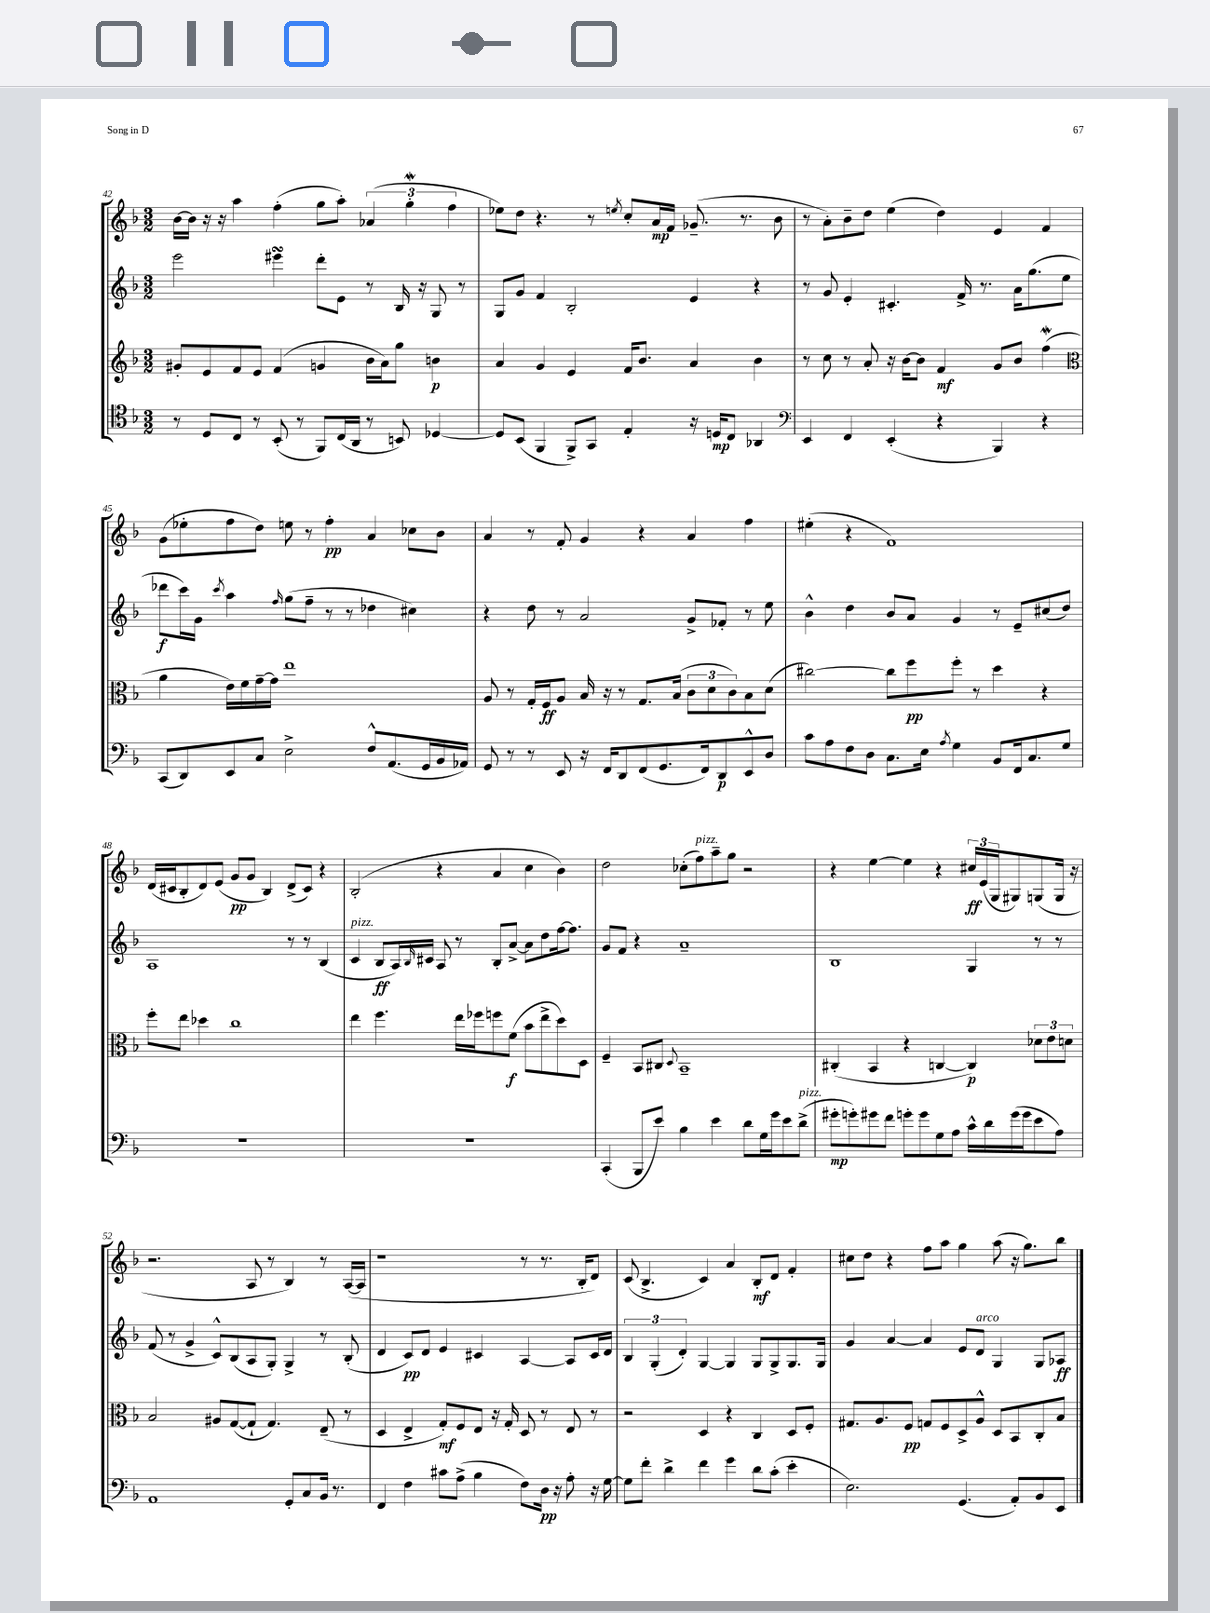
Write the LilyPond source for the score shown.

<<
\new StaffGroup <<
\new Staff = "s0" {
    \clef treble \key f \major \numericTimeSignature \time 3/2
    bes'16~ bes'16 r16 r16 a''4 f''4-.( g''8 a''8-.) \tuplet 3/2 { aes'4( g''4-.\mordent f''4 } |
    ees''8) d''8 r4. r8 \acciaccatura { e''8 } c''8-. a'16\mp f'16 ges'8.--( r8. bes'8 |
    r8 a'8-.) bes'8-- d''8 e''4( d''4) e'4 f'4 |
    g'8( ees''8-. f''8 d''8) e''8 r8 f''4-.\pp a'4 ces''8 bes'8 |
    a'4 r8 f'8-. g'4 r4 a'4 f''4 |
    eis''4-.( r4 f'1) |
    d'16( cis'16 bes8-. d'8) e'8( g'8\pp g'8 bes4) d'8->( cis'8) r4 |
    bes2-.( r4 a'4 c''4 bes'4) |
    d''2 ces''8-.( f''8^\markup { \italic "pizz." }) a''8-- g''8 r2 |
    r4 e''4~ e''4 r4 \tuplet 3/2 { cis''16\ff e'16( g16 } gis8) g8( g16 r16 |
    r2. a8 r8 bes4) r8 a16~( a16 |
    r1 r8 r8. bes16-. d'8) |
    c'8( bes4.-> c'4) a'4 bes8-.\mf d'8 f'4-. |
    cis''8 d''8 r4 f''8 a''8 g''4 a''8( r16 g''8.) bes''8 \bar "|." |
}
\new Staff = "s1" {
    \clef treble \key f \major \numericTimeSignature \time 3/2
    e'''2 eis'''4\turn d'''8-. e'8 r8 bes16 r16 g8 r8 |
    g8 g'8 f'4 bes2-. e'4 r4 |
    r8 g'8 e'4-. cis'4.-. f'16-> r8. a'16 g''8.( e''8 |
    des'''8\f c'''16) g'16 \acciaccatura { c'''8 } a''4 \grace { f''16 } g''8( f''8-- r8 r8 des''4 cis''4) |
    r4 d''8 r8 a'2 g'8-> fes'8-. r8 e''8 |
    bes'4-^ d''4 bes'8 a'8 g'4 r8 e'8-- cis''8( d''8) |
    a1 r8 r8 bes4( |
    c'4^\markup { \italic "pizz." } bes8\ff a16) \grace { bes16 } cis'16 a8 r8 bes8-. a'8~-> a'8 d''8 f''16~ f''8. |
    g'8 f'8 r4 a'1-- |
    bes1 g4 r8 r8 |
    f'8( r8 g'4-> c'8-^) bes8( a8 g8-.) g4-> r8 bes8-.( |
    d'4 c'8\pp) d'8 e'4 cis'4 a4~ a8 cis'16 d'16 |
    \tuplet 3/2 { bes4 g4-.( d'4-.) } g4~ g4 g8 g8-> g8. g16 |
    g'4 a'4~ a'4 e'8 d'8^\markup { \italic "arco" } g4 g8 aes8\ff \bar "|." |
}
\new Staff = "s2" {
    \clef treble \key f \major \numericTimeSignature \time 3/2
    gis'8-. e'8 f'8 e'8 f'4( g'4 bes'16 a'16) g''8 b'4\p |
    a'4 g'4 e'4 f'16 bes'8. a'4 bes'4 |
    r8 c''8 r8 a'8-. r16 bes'16~ bes'8 f'4\mf g'8 bes'8 f''4\mordent( |
    \clef alto a'4 e'16) f'16 g'16~-- g'16 e''1 |
    a8 r8 g16-. f16\ff a8 bes16 r16 r8 g8. bes16( \tuplet 3/2 { c'8 d'8 c'8) } bes8 d'8( |
    cis''2~) cis''8 f''8\pp f''8-. r8 d''4 r4 |
    f''8-. e''8 des''4 c''1 |
    e''4 f''4. e''16 fes''16 f''8 f'8\f( bes'8 e''8-> d''8) d8 |
    f4-- bes,8 cis8 \appoggiatura { d8 } bes,1-- |
    cis4-.( bes,4 r4 c4~ c4\p) \tuplet 3/2 { des'8 e'8 d'8 } |
    bes2 ais8 g8~( g8-! g4.) e8--( r8 |
    d4 e4-> g8-.\mf) f8 e8 r16 g16-. d8 r8 e8 r8 |
    r2 d4 r4 c4 d8 f8-. |
    gis8. a8. f8\pp g8 f8 d8-> a8-^ d8 bes,8 c8-. bes8 \bar "|." |
}
\new Staff = "s3" {
    \clef tenor \key f \major \numericTimeSignature \time 3/2
    r8 d8 c8 r8 bes,8-.( r8 f,8) c16( a,16 r8 b,8) des4~ |
    des8 bes,8( f,4 f,8->) g,8 e4-. r16 d16\mp c8 aes,4 |
    \clef bass e,4 f,4 e,4-.( r4 bes,,4) r4 |
    c,8( d,8) e,8 c8 e2-> f8-^ a,8.( g,16 bes,16 aes,16) |
    g,8 r8 r8 e,8 r16 f,16 d,8 f,8( g,8. f,16) d,8\p e,8-^ d8 |
    c'8 a8 f8 d8 c8. e16 \acciaccatura { a8 } g4 bes,8 f,16 c8. g8 |
    R1. |
    R1. |
    c,4-.( bes,,8 e'8) bes4 e'4 d'8 g16 g'16 e'8 d'8->^\markup { \italic "pizz." }( |
    gis'8-.\mp g'8-.) gis'8 f'8 g'8-. g'8 g8 a8 c'16-^ d'16 g'16( g'16 e'8 a8) |
    a,1 g,8-. c8 bes,16 r8. |
    f,4 f4 cis'8 a8->( bes4 f8) d16\pp r16 a8-. r16 g16~ |
    g8 f'8-. d'4-> f'4 g'4 d'8 c'8-.( e'4-. |
    e2.) g,4.( a,8-.) bes,8 e,8 \bar "|." |
}
>>
>>
\layout { \context { \Score currentBarNumber = #42 } }
